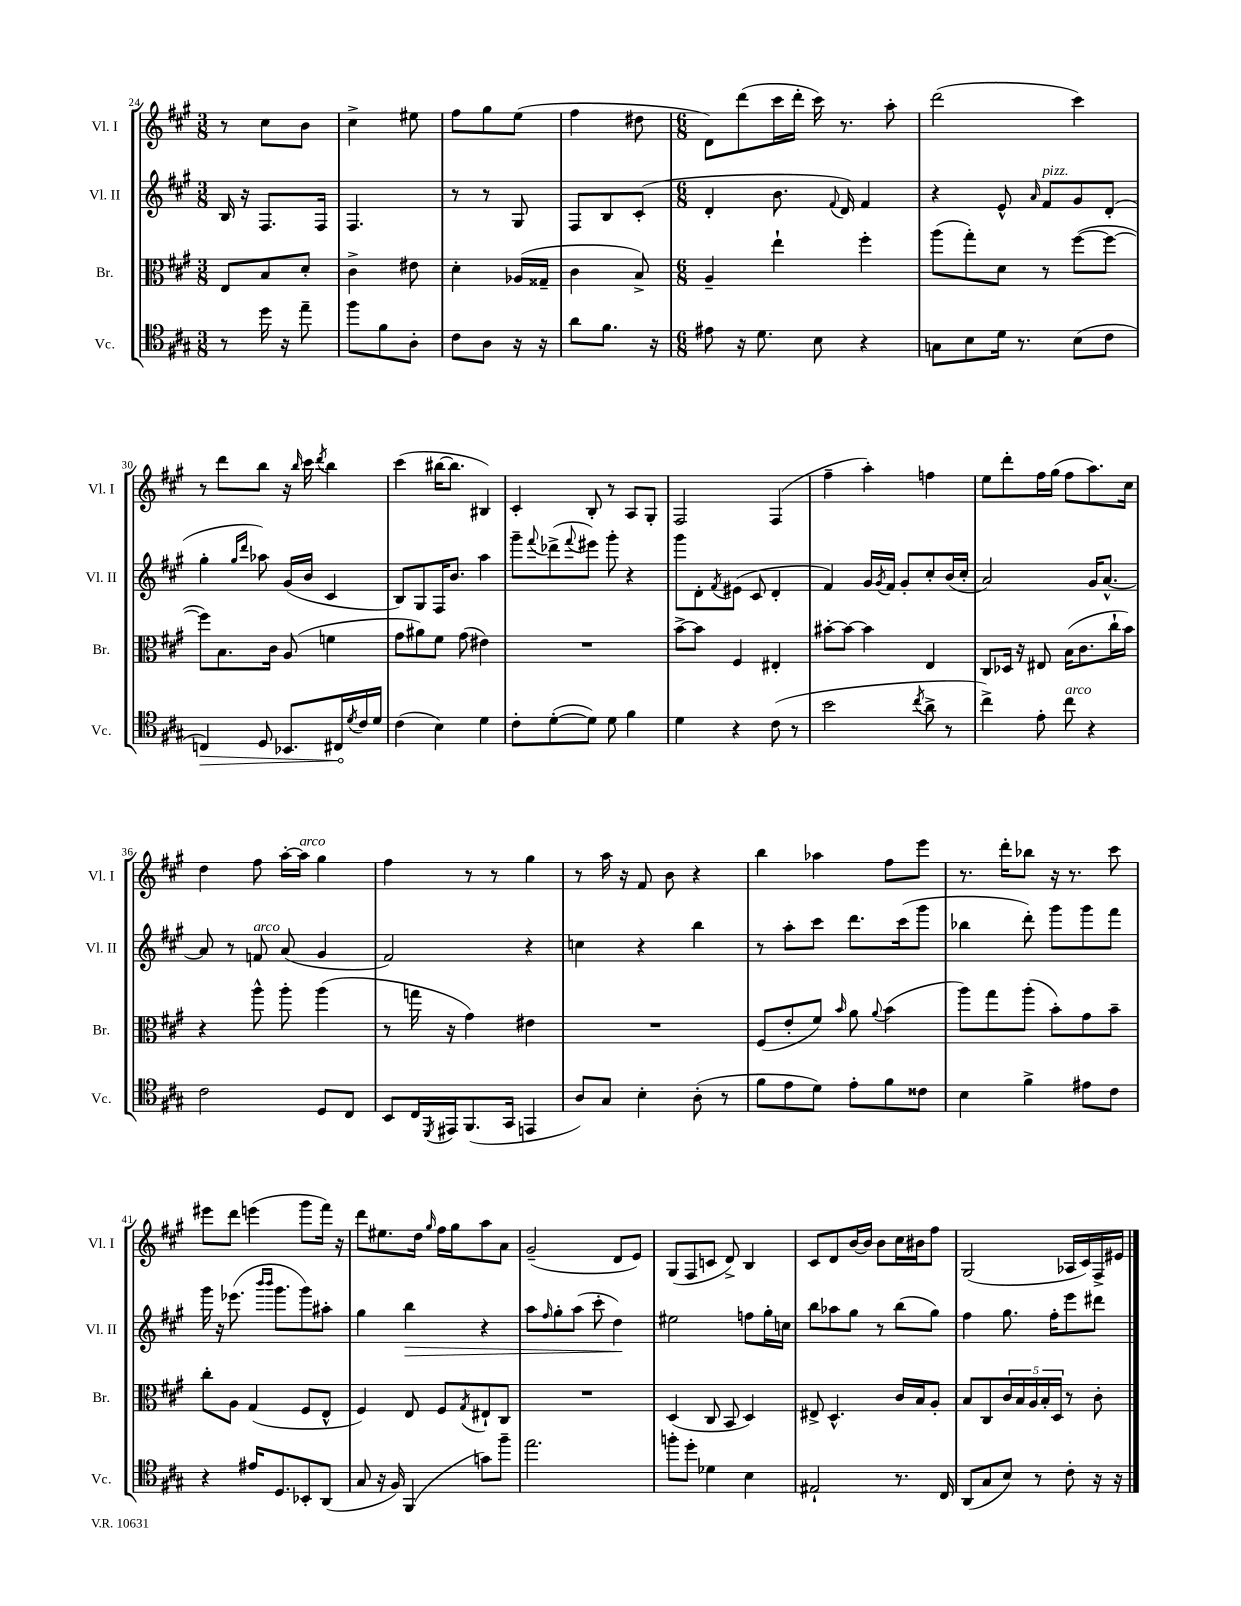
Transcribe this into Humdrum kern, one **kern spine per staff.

**kern	**kern	**kern	**kern
*staff4	*staff3	*staff2	*staff1
*clefC4	*clefC3	*clefG2	*clefG2
*k[f#c#g#]	*k[f#c#g#]	*k[f#c#g#]	*k[f#c#g#]
*M3/8	*M3/8	*M3/8	*M3/8
8r	8E	16B	8r
.	.	16r	.
16dd	8B	8.F#	8cc#
16r	.	.	.
8ee~	8d'	.	8b
.	.	16F#	.
=	=	=	=
8ff#	4c#^	4.F#	4cc#^
8f#	.	.	.
8A'	8e#	.	8ee#
=	=	=	=
8c#	4d'	8r	8ff#
8A	.	8r	8gg#
16r	(16A-	8G#	(8ee
16r	16G##~	.	.
=	=	=	=
8a	4c#	8F#	4ff#
8.f#	.	8B	.
.	8B^)	(8c#'	8dd#
16r	.	.	.
=	=	=	=
*M6/8	*M6/8	*M6/8	*M6/8
8e#	4A~	4d'	8d)
16r	.	.	(8ddd
8.d	.	.	.
.	4ee`	8.b	16ccc#
.	.	.	16ddd'
8B	.	.	16ccc#)
.	.	8qqf#	.
.	.	16d)	8.r
4r	4ff#'	4f#	.
.	.	.	8aa'
=	=	=	=
8G	(8aa	4r	(2ddd
8B	8gg#')	.	.
16d	8d	8e^^	.
8.r	.	.	.
.	.	16qqa	.
.	8r	8f#	.
(8B	([8ff#	8g#	4ccc#)
8c#	8ff#_	(8d'	.
=	=	=	=
4C)	8ff#])	4gg#'	8r
.	8.B	.	8ddd
.	.	16qqgg#	.
.	.	16qqddd	.
8D	.	8aa-)	8bb
.	16c#	.	.
8.BB-	(8A	(16g#	16r
.	.	.	16qqbb
.	.	16b	16ccc#
.	.	.	8qddd
.	4f	4c#	4bb
16C#	.	.	.
8qd	.	.	.
16c#	.	.	.
16d	.	.	.
=	=	=	=
(4c#	8g#	8B)	(4ccc#
.	8a#)	8G#	.
4B)	8f#	16F#	[16bb#
.	.	8.b	8.bb#]
.	(8g#	.	.
4d	4e#)	4aa	4B#)
=	=	=	=
8c#'	2.r	8ggg#~	4c#'
.	.	8qqfff#	.
([8d'	.	(8ddd-^	.
.	.	8qqfff#	.
8d])	.	8eee#)	8B'
8d	.	8ggg#'	8r
4f#	.	4r	8A
.	.	.	8G#'
=	=	=	=
4d	[8b^	8ggg#	2F#
.	8b]	8d'	.
.	.	8qf#	.
4r	4F#	(8e#	.
.	.	8c#	.
(8c#	4E#'	4d'	(4F#
8r	.	.	.
=	=	=	=
2b	[8b#'	4f#)	4ff#~
.	8b#_	.	.
.	4b#]	16g#	4aa')
.	.	8qg#	.
.	.	16f#	.
.	.	8g#'	.
8qcc#	.	.	.
8a^	4E	8cc#'	4ff
8r	.	(16b	.
.	.	16cc#'	.
=	=	=	=
4cc#^)	8C#	2a)	8ee
.	16D-	.	8ddd'
.	16r	.	.
8e'	8E#	.	16ff#
.	.	.	(16gg#
8cc#	(16B	.	8ff#
.	8.c#	.	.
4r	.	16g#	8.aa)
.	.	[8.a^^	.
.	16cc#`	.	.
.	16b)	.	16cc#
=	=	=	=
2c#	4r	8a]	4dd
.	.	8r	.
.	8aa^^	8f	8ff#
.	8aa'	(8a	[16aa'
.	.	.	16aa]
8D	(4aa	4g#	4gg#
8C#	.	.	.
=	=	=	=
8BB	8r	2f#)	4ff#
16C#	16gg	.	.
8qDD	.	.	.
16EE#	16r	.	.
(8.FF#	4g#)	.	8r
.	.	.	8r
16GG#	.	.	.
4EE	4e#	4r	4gg#
=	=	=	=
8A)	2.r	4cc	8r
8G#	.	.	16aa
.	.	.	16r
4B'	.	4r	8f#
.	.	.	8b
(8A'	.	4bb	4r
8r	.	.	.
=	=	=	=
8f#	(8F#	8r	4bb
8e	8e'	8aa'	.
8d)	8f#)	8ccc#	4aa-
.	16qqb	.	.
8e'	8a	8.ddd	.
.	8qqa	.	.
8f#	(4b	.	8ff#
.	.	(16ccc#	.
8c##	.	8ggg#	8eee
=	=	=	=
4B	8aa)	4bb-	8.r
.	8gg#	.	.
.	.	.	16ddd'
4f#^	(8aa'	8ddd')	8bb-
.	8b')	8ggg#	16r
.	.	.	8.r
8e#	8g#	8ggg#	.
8c#	8b~	8fff#	8ccc#
=	=	=	=
4r	8cc#'	16ggg#	8eee#
.	.	16r	.
.	8A	(8.eee-	8ddd
16e#	(4G#	.	(4eee
.	.	16qqbbb	.
.	.	16qqbbb	.
8.D	.	8.ggg#	.
8BB-'	8F#	8ggg#)	8ggg#
(8AA	8E^^	8aa#'	16fff#)
.	.	.	16r
=	=	=	=
8G#	4F#)	4gg#	8ddd
16r	.	.	8.ee#
16F#)	.	.	.
(4FF#	8E	4bb	.
.	.	.	16dd
.	.	.	16qqgg#
.	8F#	.	16ff#
.	.	.	16gg#
.	8qG#	.	.
8g)	8E#`	4r	8aa
8ff#~	8C#	.	8a
=	=	=	=
2.ee	2.r	8aa	(2g#~
.	.	16qqff#	.
.	.	8gg#'	.
.	.	(8aa	.
.	.	8ccc#'	.
.	.	4dd)	8d
.	.	.	8e)
=	=	=	=
8ff'	(4D	2ee#	(8G#
8dd'	.	.	8F#
4d-	8C#	.	8c
.	8BB	.	8d^)
4B	4D)	8ff	4B
.	.	16gg#'	.
.	.	16cc	.
=	=	=	=
2E#`	8E#^	8bb	8c#
.	4.D^^	8aa-	8d
.	.	8gg#	[16b
.	.	.	16b]
.	.	8r	8b
8.r	16c#	(8bb	16cc#
.	16B	.	16b#
.	8A'	8gg#)	8ff#
16C#	.	.	.
=	=	=	=
(8AA	8B	4ff#	(2G#
8G#	8C#	.	.
8B)	20c#	8.gg#	.
.	20B	.	.
.	20A	.	.
8r	.	.	.
.	20B'	.	.
.	.	16ff#'	.
.	20D	.	.
8c#'	8r	8eee	16A-
.	.	.	16c#)
16r	8c#'	8ddd#	16F#^
16r	.	.	16e#
==	==	==	==
*-	*-	*-	*-
